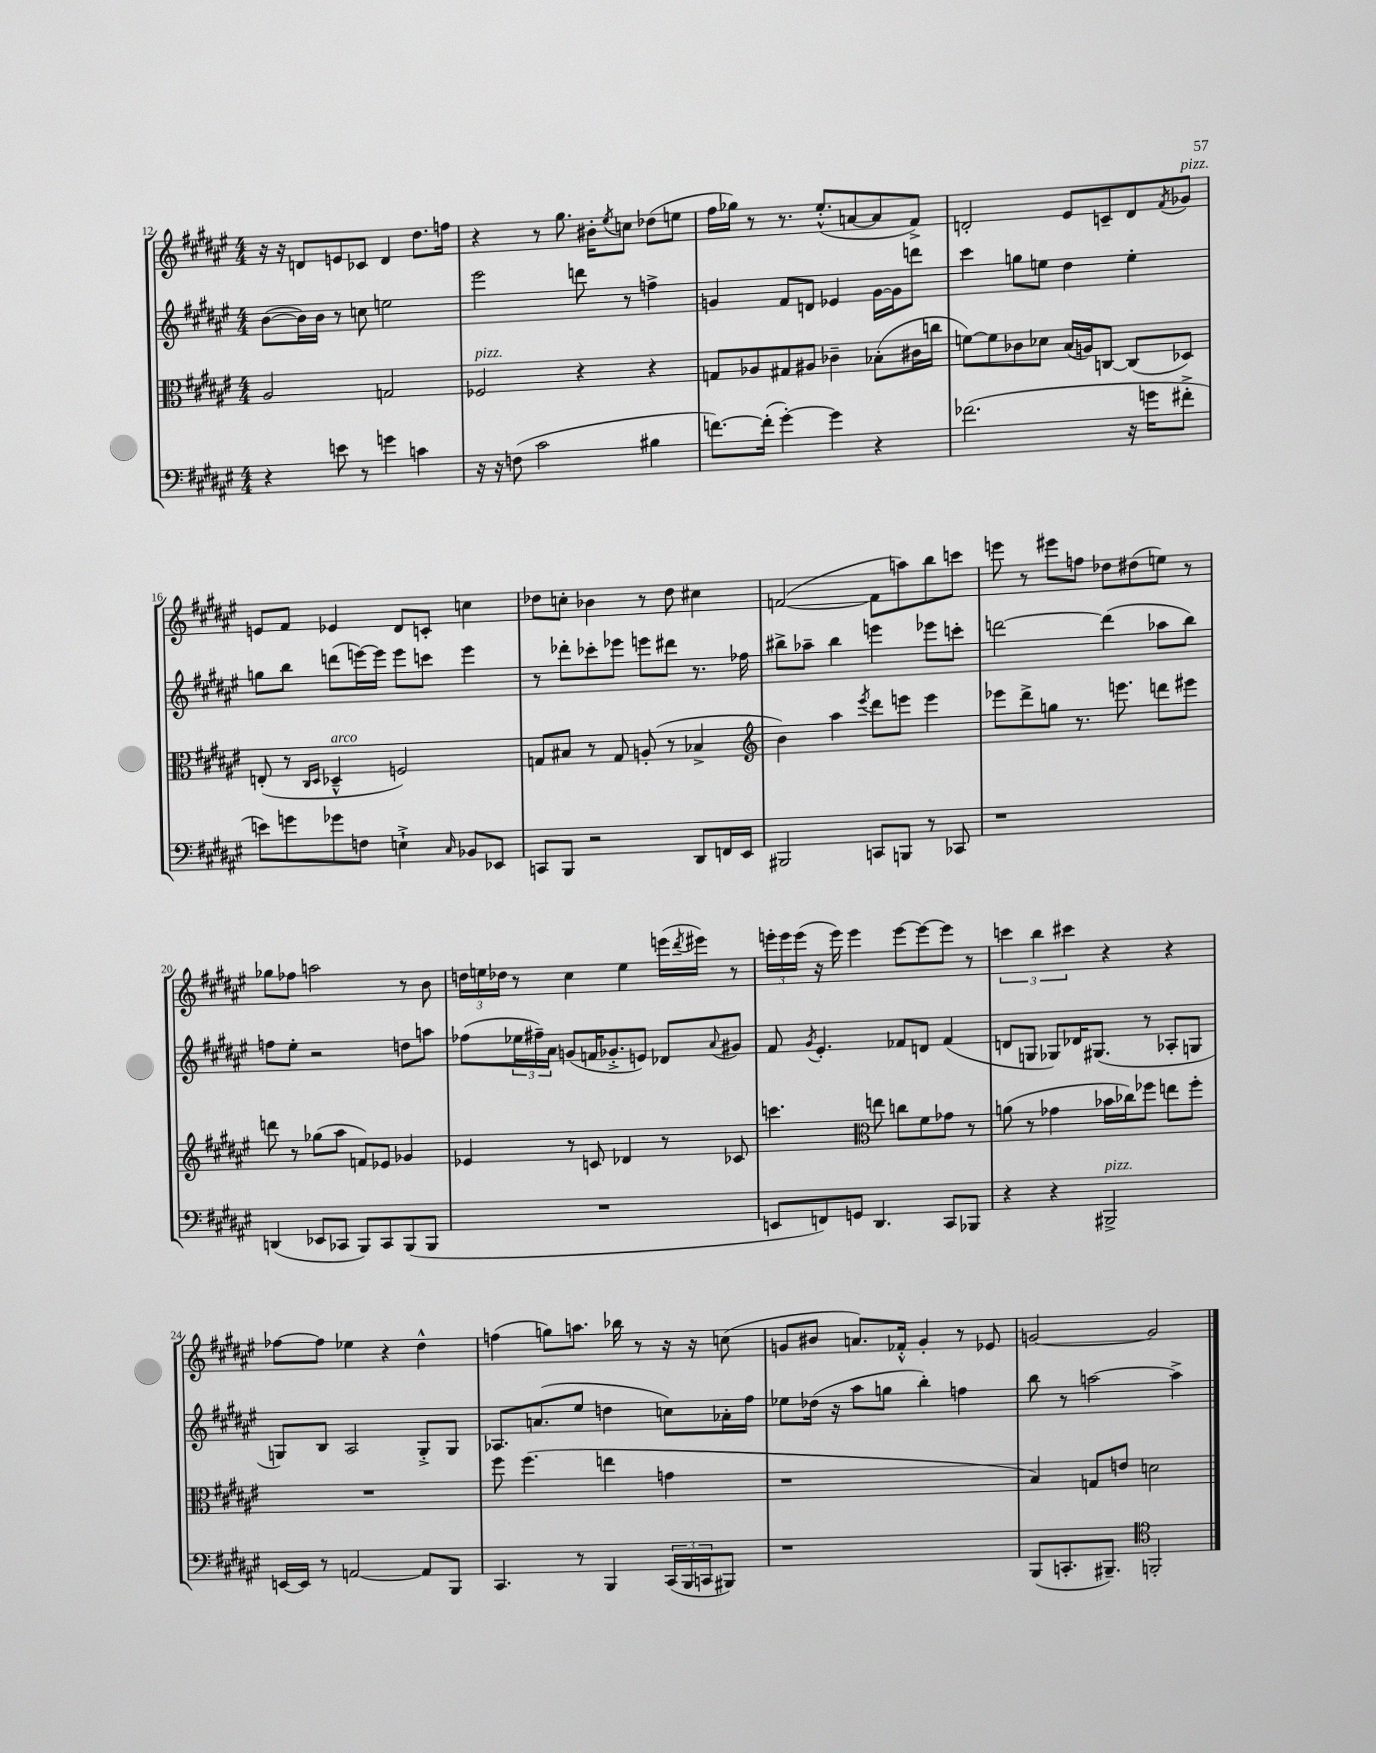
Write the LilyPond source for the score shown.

<<
\new StaffGroup <<
\new Staff = "s0" {
    \clef treble \key fis \major \numericTimeSignature \time 4/4
    r16 r16 d'8 e'8 ces'8 d'4 dis''8. f''16 |
    r4 r8 gis''8. bis'16-. \acciaccatura { eis''8 } c''8 des''8( e''8 |
    fis''16 ges''16) r8 r8. eis''8.-.-^( a'8~ a'8 fis'8->) |
    d'2-. eis'8 c'8-- d'8 \acciaccatura { fis'8 } ges'8^\markup { \italic "pizz." } |
    e'8 fis'8 ees'4 dis'8 c'8-. c''4 |
    des''8 c''8-. bes'4 r8 des''8 cis''4 |
    f'2~( f'8 a''8) b''8 c'''8 |
    e'''8 r8 eis'''8 f''8 des''8 dis''8( e''8) r8 |
    ges''8 fes''8 a''2 r8 b'8 |
    \tuplet 3/2 { d''16 e''16 des''16 } r8 cis''4 e''4 e'''16( \acciaccatura { dis'''8 } eis'''16) r8 |
    \tuplet 3/2 { e'''16-. e'''16 e'''16( } r16 e'''16) e'''4 e'''8~ e'''8~ e'''8 r8 |
    \tuplet 3/2 { c'''4 b''4 cis'''4 } r4 r4 |
    fes''8~ fes''8 ees''4 r4 dis''4-^ |
    f''4( g''8) a''8. bes''16 r8 r16 r16 c''8( |
    g'8 bis'8 a'8.) fes'16-.-^ g'4-. r8 ees'8 |
    g'2~ g'2 \bar "|." |
}
\new Staff = "s1" {
    \clef treble \key fis \major \numericTimeSignature \time 4/4
    b'8~( b'16) b'16 r8 c''8 e''2 |
    eis'''2 d'''8 r8 f''4-> |
    g'4 fis'8 d'8 ees'4 g'16~ g'16 d'''8 |
    cis'''4 g''8 e''8 dis''4 e''4-. |
    g''8 b''8 d'''8( e'''16~) e'''16 e'''8 c'''8 e'''4 |
    r8 des'''8-. ces'''8-. ees'''8 e'''8 dis'''8 r8. fes''16 |
    bis''8-> aes''8-- bis''4 e'''4 ees'''8 c'''8-. |
    d'''2~ d'''4( aes''8 b''8) |
    f''8 eis''8-. r2 d''8 a''8 |
    fes''8( \tuplet 3/2 { ees''16 fis''16--) ais'16 } g'8( f'16 ges'8.-.-> e'8) des'8 \appoggiatura { ais'8 } gis'8 |
    fis'8 \acciaccatura { gis'8 } eis'4.-. fes'8 d'8 fes'4( |
    d'8 g8 ges8) des'16 gis8.( r8 aes8-. g8 |
    g8) b8 ais2 g8-.-> g8 |
    aes8. a'8.( eis''8 d''4 c''8) aes'16-. fis''16 |
    ees''8 des''16( r16 ais''8 g''8 b''4-.) f''4 |
    b''8 r8 a''2~ a''4-> \bar "|." |
}
\new Staff = "s2" {
    \clef alto \key fis \major \numericTimeSignature \time 4/4
    ais2 g2 |
    fes2^\markup { \italic "pizz." } r4 r4 |
    g8 aes8 gis8 ais8 ces'4-- bes8-.( cis'16 c''16 |
    f'8~) f'8 ces'8 des'8 b16( a16) c8~ c8( des8) |
    e8-.( r8 \grace { cis16 dis16 } des4---^^\markup { \italic "arco" } f2) |
    g8 bis8 r8 g8 a8-.( r8 bes4-> |
    \clef treble b'4) ais''4 \acciaccatura { eis'''8 } dis'''8 e'''8 e'''4 |
    ees'''8 dis'''8-> g''8 r8. e'''8. d'''8 eis'''8 |
    d'''8 r8 ges''8( ais''8 f'8) ees'8 ges'4 |
    ees'4 r8 c'8 des'4 r8 ces'8 |
    c'''4. \clef alto e''8 c''8 fis'8 ges'8 r8 |
    a'8( r8 ges'4 bes'16 ces''16) fes''8 e''8 fes''8-. |
    R1 |
    fis''8 fis''4.( e''4 g'4 |
    r1 |
    b4) g8 e'8 d'2 \bar "|." |
}
\new Staff = "s3" {
    \clef bass \key fis \major \numericTimeSignature \time 4/4
    r4 e'8 r8 g'4 c'4 |
    r16 r16 f8( cis'2 bis4 |
    f'8.~) f'16-.( gis'4~-.) gis'4 r4 |
    fes'2.( r16 g'16 fis'8-.-> |
    e'8) g'8 ges'8 f8 e4-!-> \grace { cis16 } bes,8 ees,8 |
    c,8 b,,8 r2 dis,8 f,16 eis,16 |
    bis,,2 c,8 b,,8 r8 ces,8 |
    r1 |
    d,4( ees,8 ces,8 b,,8) ces,8 b,,8( b,,8 |
    R1 |
    e,8 f,8) g,8 dis,4. cis,8 bes,,8 |
    r4 r4 bis,,2->^\markup { \italic "pizz." } |
    e,16~ e,16 r8 a,2~ a,8 b,,8 |
    cis,4. r8 b,,4 \tuplet 3/2 { cis,16( b,,16 c,16 } bis,,8) |
    r1 |
    b,,8( c,8.-. bis,,8.--) \clef tenor f,2-. \bar "|." |
}
>>
>>
\layout { \context { \Score currentBarNumber = #12 } }
